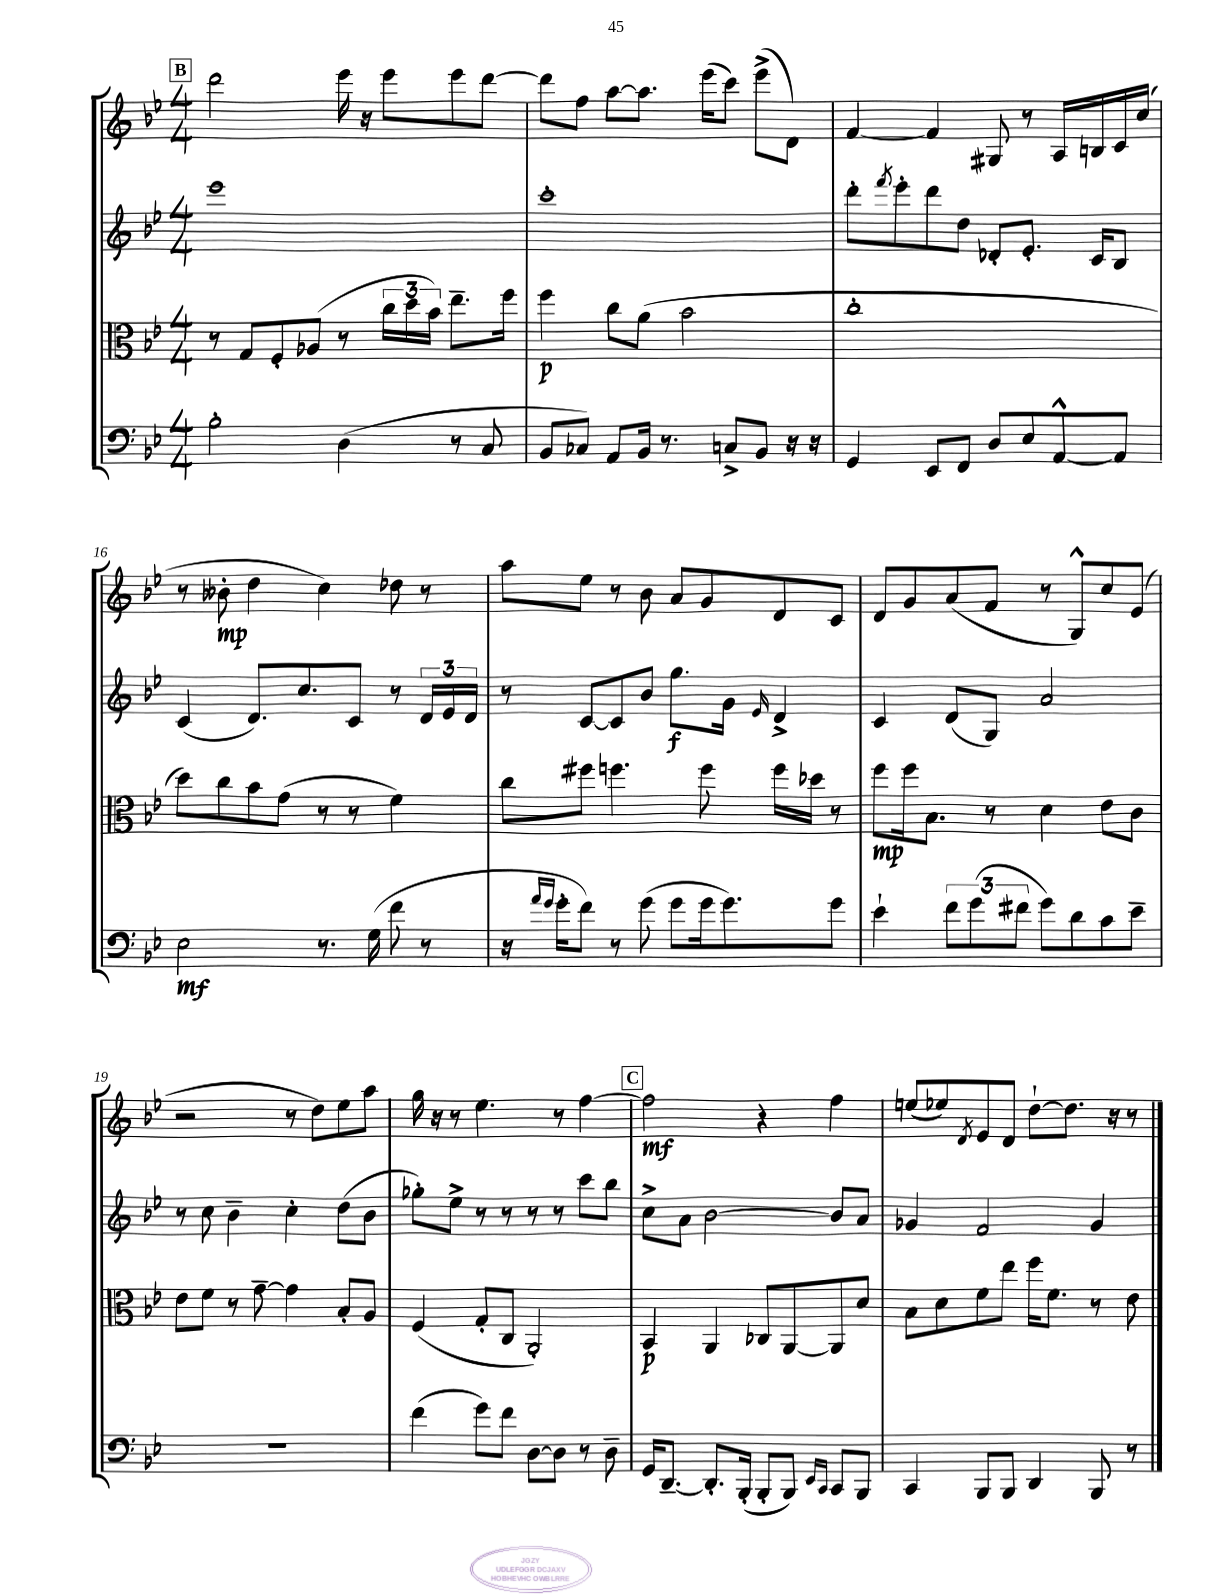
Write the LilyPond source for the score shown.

<<
\new StaffGroup <<
\new Staff = "s0" {
    \clef treble \key bes \major \numericTimeSignature \time 4/4
    \mark \markup { \box "B" } d'''2 ees'''16 r16 ees'''8 ees'''8 d'''8~ |
    d'''8 f''8 a''8~ a''8. ees'''16( c'''8) ees'''8->( d'8) |
    f'4~ f'4 gis8 r8 a16 b16 c'16 c''16( |
    r8 beses'8-.\mp d''4 c''4) des''8 r8 |
    a''8 ees''8 r8 bes'8 a'8 g'8 d'8 c'8 |
    d'8 g'8 a'8( f'8 r8 g8-^) c''8 ees'8( |
    r2 r8 d''8) ees''8 a''8 |
    g''16 r16 r8 ees''4. r8 f''4~ |
    \mark \markup { \box "C" } f''2\mf r4 f''4 |
    e''8( ees''8) \acciaccatura { d'8 } ees'8 d'8 d''8~-! d''8. r16 r8 \bar "|." |
}
\new Staff = "s1" {
    \clef treble \key bes \major \numericTimeSignature \time 4/4
    \mark \markup { \box "B" } ees'''1 |
    c'''1-. |
    d'''8-. \acciaccatura { f'''8 } ees'''8-. d'''8 d''8 des'8-. ees'8.-. c'16 bes8 |
    c'4( d'8.) c''8. c'8 r8 \tuplet 3/2 { d'16 ees'16 d'16 } |
    r8 c'8~ c'8 bes'8 g''8.\f g'16 \grace { ees'16 } d'4-> |
    c'4 d'8( g8) a'2 |
    r8 c''8 bes'4-- c''4-. d''8( bes'8 |
    ges''8-.) ees''8-> r8 r8 r8 r8 c'''8 bes''8 |
    \mark \markup { \box "C" } c''8-> a'8 bes'2~ bes'8 a'8 |
    ges'4 f'2 ges'4 \bar "|." |
}
\new Staff = "s2" {
    \clef alto \key bes \major \numericTimeSignature \time 4/4
    \mark \markup { \box "B" } r8 g8 f8-. aes8( r8 \tuplet 3/2 { c''16 d''16 bes'16) } ees''8.-- f''16 |
    f''4\p c''8 a'8( bes'2 |
    c''1-. |
    d''8) c''8 bes'8 g'8( r8 r8 f'4) |
    c''8 fis''8 f''4. f''8 f''16 des''16 r8 |
    f''8\mp f''16 bes8. r8 d'4 ees'8 c'8 |
    ees'8 f'8 r8 g'8~-- g'4 bes8-. a8 |
    f4( g8-. c8 a,2-.) |
    \mark \markup { \box "C" } bes,4\p a,4 ces8 a,8~ a,8 d'8 |
    bes8 d'8 f'8 ees''8 f''16 f'8. r8 ees'8 \bar "|." |
}
\new Staff = "s3" {
    \clef bass \key bes \major \numericTimeSignature \time 4/4
    \mark \markup { \box "B" } bes2-. d4( r8 c8 |
    bes,8 ces8) a,8 bes,16 r8. c8-> bes,8 r16 r16 |
    g,4 ees,8 f,8 d8 ees8 a,8~-^ a,8 |
    ees2\mf r8. g16( f'8 r8 |
    r16 \grace { a'16 g'16 } g'16-. f'8) r8 g'8( g'8 g'16 g'8.) g'8 |
    ees'4-! \tuplet 3/2 { f'8 g'8( fis'8 } g'8) d'8 c'8 ees'8-- |
    R1 |
    f'4( g'8) f'8 d8~ d8 r8 d8-- |
    \mark \markup { \box "C" } g,16 d,8.~-- d,8.-. bes,,16-.( bes,,8-. bes,,8) \grace { ees,16 c,16 } c,8 bes,,8 |
    c,4 bes,,8 bes,,8 d,4 bes,,8 r8 \bar "|." |
}
>>
>>
\layout { \context { \Score currentBarNumber = #13 } }
